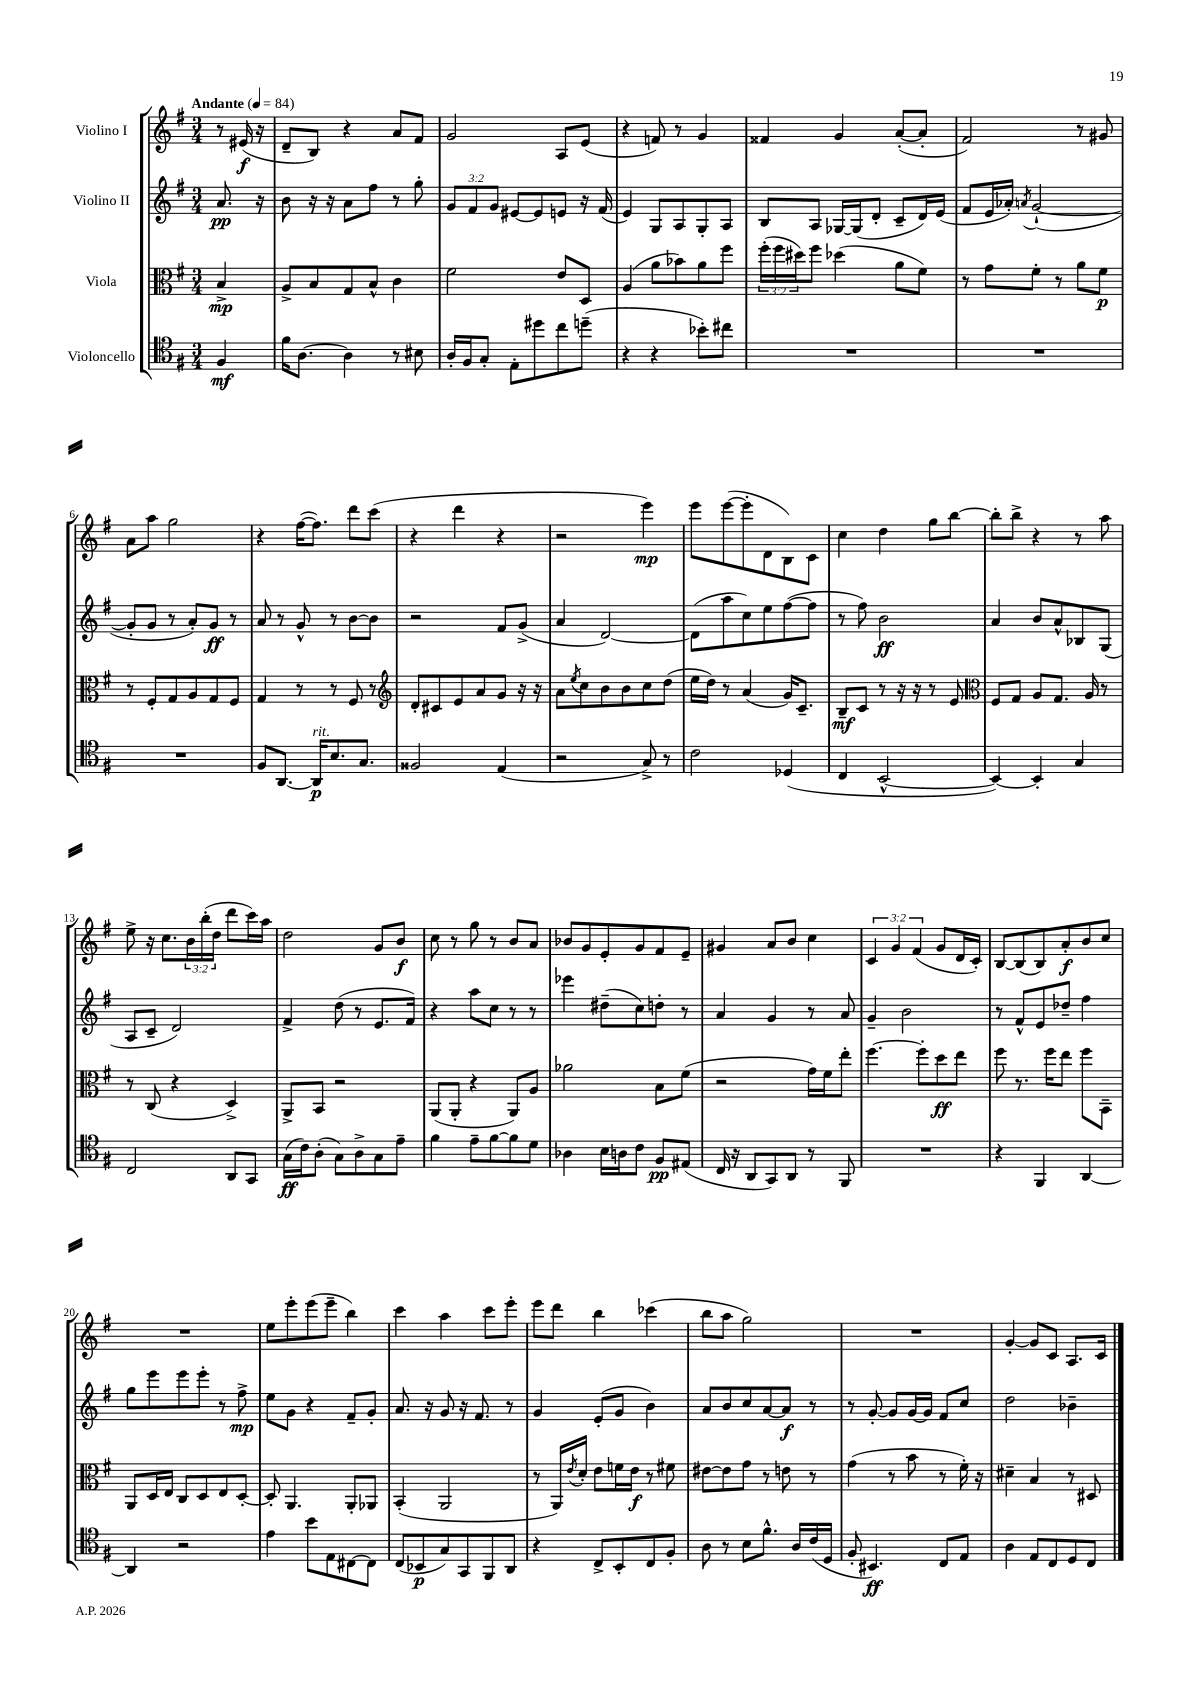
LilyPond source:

<<
\new StaffGroup <<
\new Staff = "s0" \with { instrumentName = "Violino I" } {
    \clef treble \key g \major \numericTimeSignature \time 3/4 \override Staff.TupletNumber.text = #tuplet-number::calc-fraction-text \partial 4 \tempo "Andante" 4 = 84
    r8 eis'16\f( r16 |
    d'8-- b8) r4 a'8 fis'8 |
    g'2 a8 e'8( |
    r4 f'8) r8 g'4 |
    fisis'4 g'4 a'8~-.( a'8-. |
    fis'2) r8 gis'8 |
    a'8 a''8 g''2 |
    r4 fis''16~( fis''8.) d'''8 c'''8( |
    r4 d'''4 r4 |
    r2 e'''4\mp) |
    e'''8 e'''8~( e'''8-. d'8 b8) c'8 |
    c''4 d''4 g''8 b''8~ |
    b''8-. b''8-> r4 r8 a''8 |
    e''8-> r16 c''8. \tuplet 3/2 { b'16 b''16-.( d''16 } d'''8 c'''16) a''16 |
    d''2 g'8 b'8\f |
    c''8 r8 g''8 r8 b'8 a'8 |
    bes'8 g'8 e'8-. g'8 fis'8 e'8-- |
    gis'4 a'8 b'8 c''4 |
    \tuplet 3/2 { c'4 g'4 fis'4( } g'8 d'16 c'16-.) |
    b8~ b8( b8) a'8-.\f b'8 c''8 |
    R2. |
    e''8 e'''8-. e'''8( e'''8-- b''4) |
    c'''4 a''4 c'''8 e'''8-. |
    e'''8 d'''8 b''4 ces'''4( |
    b''8 a''8 g''2) |
    R2. |
    g'4~-. g'8 c'8 a8. c'16 \bar "|." |
}
\new Staff = "s1" \with { instrumentName = "Violino II" } {
    \clef treble \key g \major \numericTimeSignature \time 3/4 \override Staff.TupletNumber.text = #tuplet-number::calc-fraction-text \partial 4
    a'8.\pp r16 |
    b'8 r16 r16 a'8 fis''8 r8 g''8-. |
    \tuplet 3/2 { g'8 fis'8 g'8 } eis'8~ eis'8 e'8 r16 fis'16( |
    e'4) g8 a8 g8-. a8 |
    b8 a8 ges16~ ges16( d'8-. c'8-- d'16) e'16( |
    fis'8 e'16 aes'16-.) \acciaccatura { a'8 } g'2~-!( |
    g'8-. g'8 r8 a'8-.) g'8\ff r8 |
    a'8 r8 g'8-^ r8 b'8~ b'8 |
    r2 fis'8 g'8->( |
    a'4 d'2~) |
    d'8( a''8 c''8) e''8 fis''8~( fis''8 |
    r8 fis''8) b'2\ff |
    a'4 b'8 a'8-^ bes8 g8( |
    a8 c'8-- d'2) |
    fis'4-> d''8( r8 e'8. fis'16) |
    r4 a''8 c''8 r8 r8 |
    ees'''4 dis''8--( c''8) d''8-. r8 |
    a'4 g'4 r8 a'8 |
    g'4-- b'2 |
    r8 fis'8-^ e'8 des''8-- fis''4 |
    g''8 e'''8 e'''8 e'''8-. r8 fis''8->\mp |
    e''8 g'8 r4 fis'8-- g'8-. |
    a'8. r16 g'8 r16 fis'8. r8 |
    g'4 e'8-.( g'8 b'4) |
    a'8 b'8 c''8 a'8~ a'8\f r8 |
    r8 g'8~-. g'8 g'16~ g'16 fis'8 c''8 |
    d''2 bes'4-- \bar "|." |
}
\new Staff = "s2" \with { instrumentName = "Viola" } {
    \clef alto \key g \major \numericTimeSignature \time 3/4 \override Staff.TupletNumber.text = #tuplet-number::calc-fraction-text \partial 4
    b4->\mp |
    a8-> b8 g8 b8-^ c'4 |
    fis'2 e'8 d8 |
    a4( a'8 bes'8) a'8 fis''8 |
    \tuplet 3/2 { fis''16-.( fis''16 dis''16) } fis''8 des''4( a'8 fis'8) |
    r8 g'8 fis'8-. r8 a'8 fis'8\p |
    r8 fis8-. g8 a8 g8 fis8 |
    g4 r8 r8 fis8 r8 |
    \clef treble d'8-. cis'8 e'8 a'8 g'8 r16 r16 |
    a'8 \acciaccatura { e''8 } c''8 b'8 b'8 c''8 d''8( |
    e''16 d''16) r8 a'4( g'16) c'8.-- |
    b8--\mf c'8 r8 r16 r16 r8 e'8 |
    \clef alto fis8 g8 a8 g8. a16 r8 |
    r8 c8( r4 d4->) |
    a,8-> b,8 r2 |
    a,8( a,8-. r4 a,8) a8 |
    aes'2 b8 fis'8( |
    r2 g'16) fis'16 e''8-. |
    fis''4.~ fis''8-. d''8\ff e''8 |
    fis''8 r8. fis''16 e''8 fis''8 b,8-- |
    a,8 d16 e16 c8 d8 e8 d8~-. |
    d8-. a,4. a,8-. aes,8 |
    b,4-.( a,2 |
    r8 a,16) \acciaccatura { e'8 } d'16-. e'8 f'16 e'16\f r8 fis'8 |
    eis'8~ eis'8 g'8 r8 e'8 r8 |
    g'4( r8 b'8 r8 fis'16-.) r16 |
    dis'4-- b4 r8 dis8 \bar "|." |
}
\new Staff = "s3" \with { instrumentName = "Violoncello" } {
    \clef tenor \key g \major \numericTimeSignature \time 3/4 \partial 4
    fis4\mf |
    fis'16 a8.~ a4 r8 bis8 |
    a16-. fis16 g8-. e8-. dis''8 c''8 d''8--( |
    r4 r4 bes'8-.) cis''8 |
    R2. |
    R2. |
    R2. |
    fis8 a,8.~ a,16\p^\markup { \italic "rit." } b8. g8. |
    fisis2 e4( |
    r2 g8->) r8 |
    c'2 des4( |
    c4 b,2~-^ |
    b,4~) b,4-. g4 |
    c2 a,8 g,8 |
    g16\ff( c'16) a8-.( g8) a8-> g8 e'8-- |
    fis'4 e'8-- fis'8~ fis'8 d'8 |
    aes4 b16 a16 c'8 fis8\pp eis8( |
    c16 r16 a,8 g,8) a,8 r8 fis,8 |
    R2. |
    r4 fis,4 a,4~ |
    a,4 r2 |
    e'4 b'8 e8 cis8~ cis8 |
    c8( bes,8\p g8) g,8 fis,8 a,8 |
    r4 c8-> b,8-. c8 fis8-. |
    a8 r8 b8 fis'8.-^ a16 c'16( d16 |
    fis8-. bis,4.\ff) c8 e8 |
    a4 e8 c8 d8 c8 \bar "|." |
}
>>
>>
